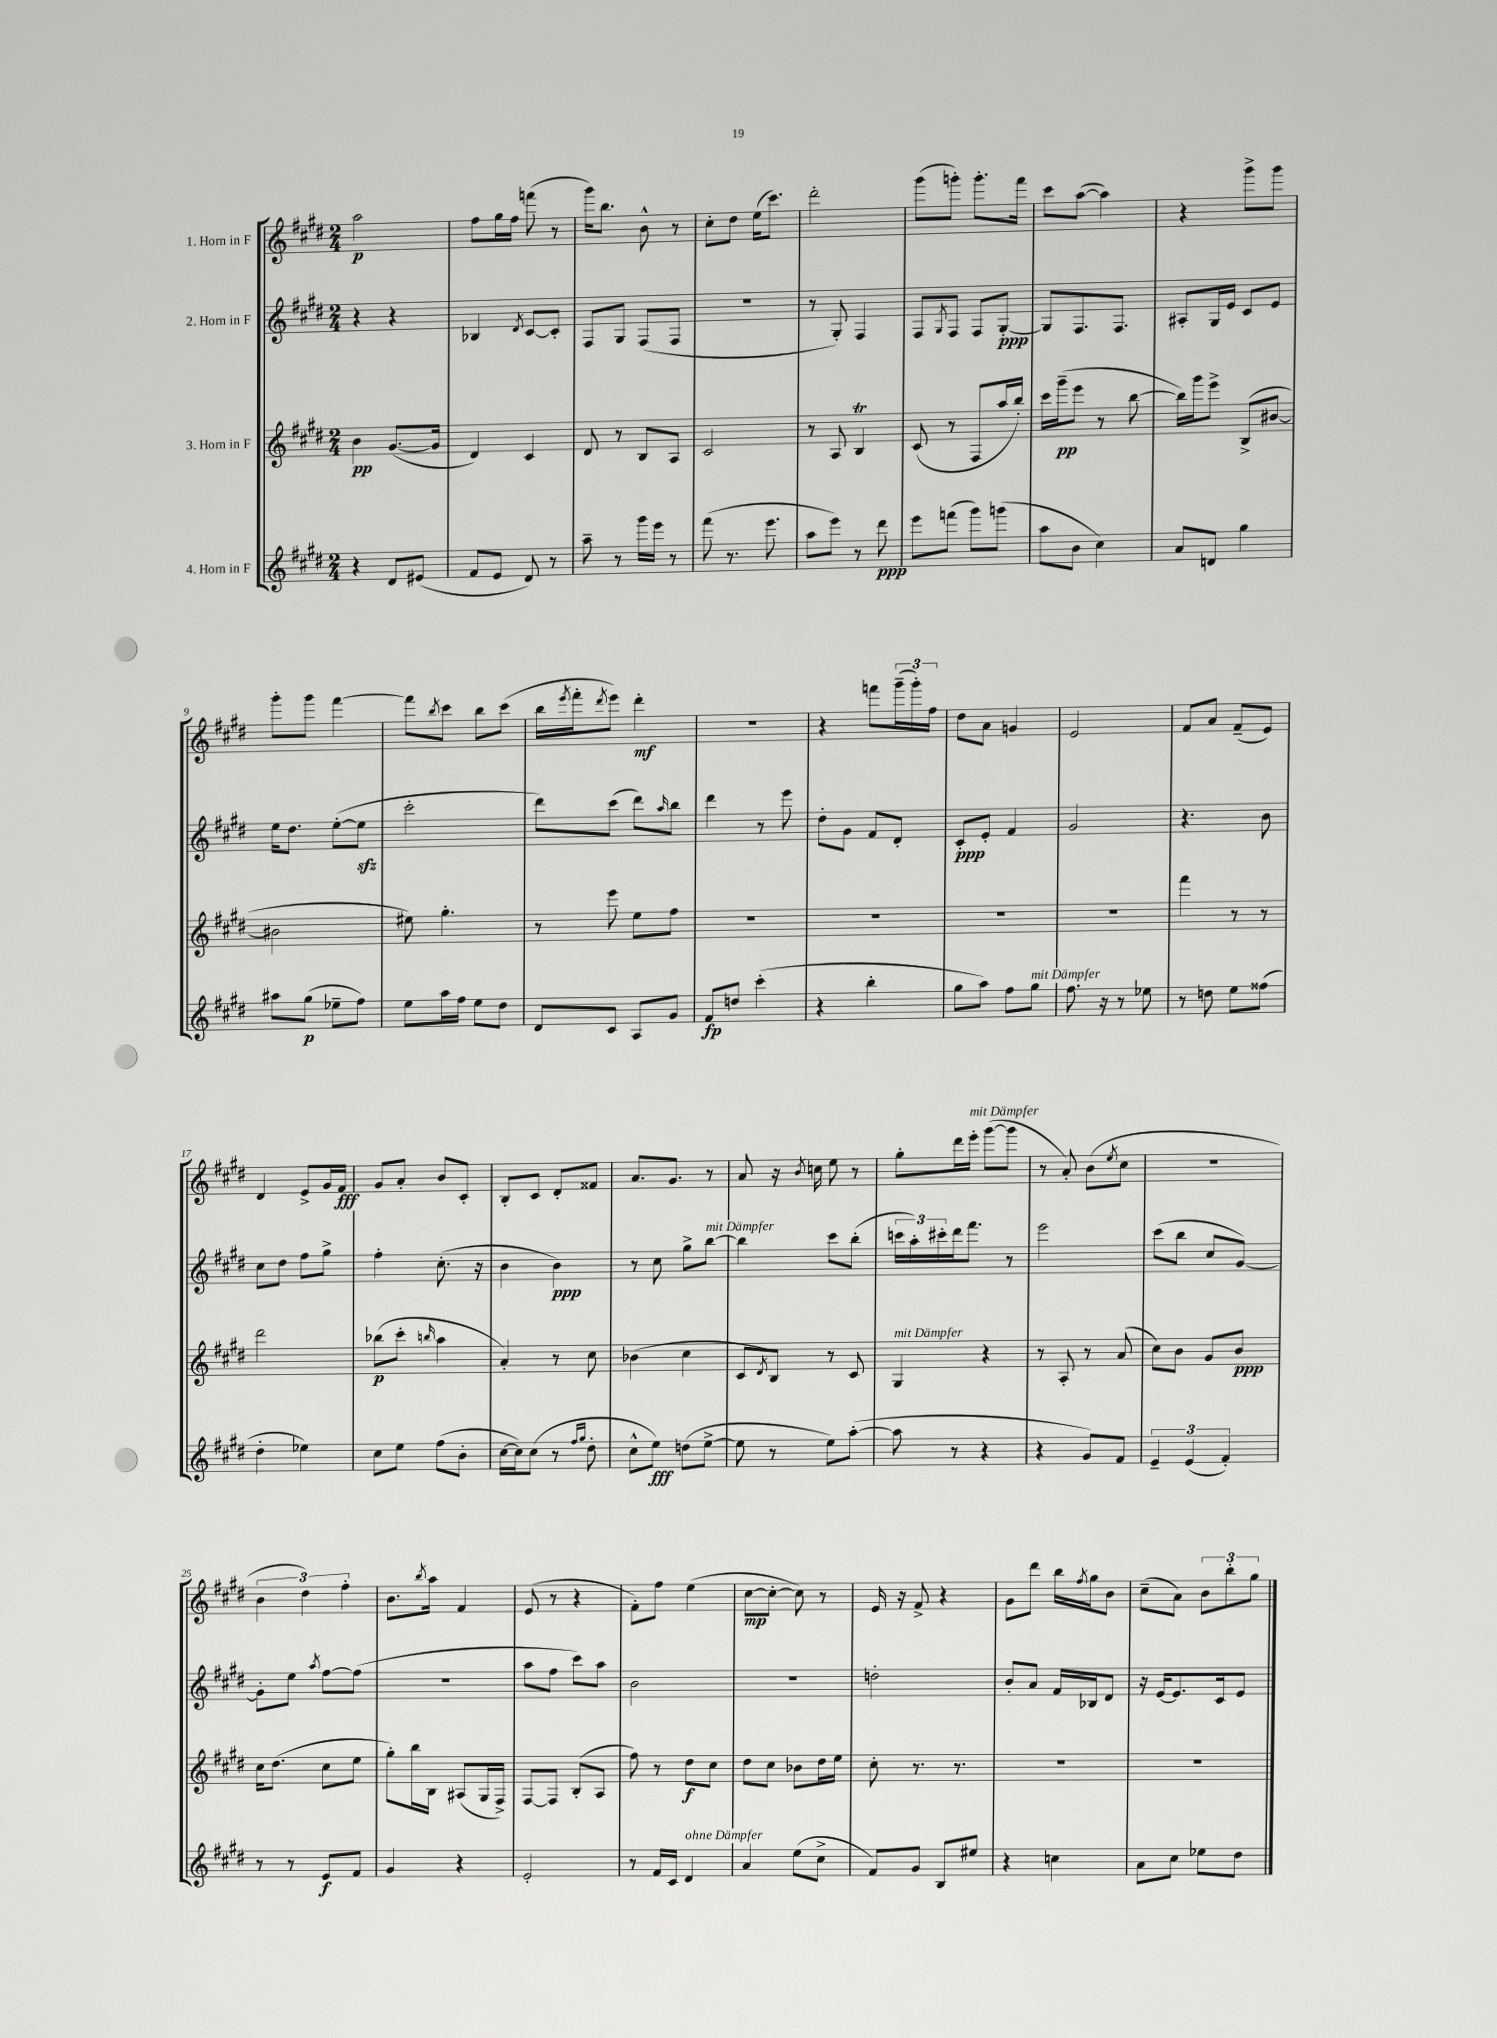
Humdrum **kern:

**kern	**dynam	**kern	**dynam	**kern	**dynam	**kern	**dynam
*part4	*part4	*part3	*part3	*part2	*part2	*part1	*part1
*staff4	*staff4	*staff3	*staff3	*staff2	*staff2	*staff1	*staff1
*I"4. Horn in F	*	*I"3. Horn in F	*	*I"2. Horn in F	*	*I"1. Horn in F	*
*clefG2	*	*clefG2	*	*clefG2	*	*clefG2	*
*k[f#c#g#d#]	*	*k[f#c#g#d#]	*	*k[f#c#g#d#]	*	*k[f#c#g#d#]	*
*M2/4	*	*M2/4	*	*M2/4	*	*M2/4	*
=1	=1	=1	=1	=1	=1	=1	=1
4r	.	4b\	pp	4r	.	2aa\	p
8d#/L	.	([8.g#/L	.	4r	.	.	.
(8e#X/J	.	.	.	.	.	.	.
.	.	16g#/Jk]	.	.	.	.	.
=2	=2	=2	=2	=2	=2	=2	=2
8f#/L	.	4d#/)	.	4B-X/	.	8ff#\L	.
8e/J	.	.	.	.	.	16gg#\L	.
.	.	.	.	.	.	16ff#\JJ	.
.	.	.	.	8qd#/	.	.	.
8d#/)	.	4c#/	.	[8c#/L	.	(8fffn\	.
8r	.	.	.	8c#'/J]	.	8r	.
=3	=3	=3	=3	=3	=3	=3	=3
8aa~\	.	8d#/	.	8F#/L	.	16ggg#\KL)	.
.	.	.	.	.	.	8.bb\J	.
8r	.	8r	.	8G#/J	.	.	.
16ggg#\LL	.	8B/L	.	(8F#/L	.	8b^^\	.
16eee\JJ	.	.	.	.	.	.	.
8r	.	8A/J	.	8F#/J	.	8r	.
=4	=4	=4	=4	=4	=4	=4	=4
(8fff#\	.	2c#/	.	2r	.	8cc#'\L	.
8.r	.	.	.	.	.	8dd#\J	.
.	.	.	.	.	.	(16ee\KL	.
8.eee\	.	.	.	.	.	8.ccc#\J)	.
=5	=5	=5	=5	=5	=5	=5	=5
8aa\L	.	8r	.	8r	.	2ddd#'\	.
8eee\J)	.	8A/	.	8G#'/)	.	.	.
8r	.	4BT/	.	4F#/	.	.	.
8ddd#\	ppp	.	.	.	.	.	.
=6	=6	=6	=6	=6	=6	=6	=6
8eee\L	.	(8c#/	.	8F#/L	.	(8ggg#\L	.
.	.	.	.	8qG#/	.	.	.
(8fffn\J	.	8r	.	8F#/J	.	8gggn'\J)	.
8ggg#\L)	.	8F#/L	.	8F#/L	.	8.ggg'\L	.
(8gggn\J	.	16aa/L	.	[8G#'/J	ppp	.	.
.	.	16bb'/JJ)	.	.	.	16fff#\Jk	.
=7	=7	=7	=7	=7	=7	=7	=7
8aa\L	.	16ccc#\LL	.	8G#/L]	.	8ccc#\L	.
.	.	(16ggg#~\J	pp	.	.	.	.
8b\J	.	8eee\J	.	8.F#/	.	([8aa\J	.
4cc#\)	.	8r	.	.	.	4aa\])	.
.	.	.	.	8.F#/J	.	.	.
.	.	[8bb\	.	.	.	.	.
=8	=8	=8	=8	=8	=8	=8	=8
8a/L	.	16bb\LL])	.	8A#X'/L	.	4r	.
.	.	16ggg#\J	.	.	.	.	.
8dn/J	.	8eee^\J	.	16G#/L	.	.	.
.	.	.	.	16e/JJ	.	.	.
4gg#\	.	(8B^/L	.	8c#/L	.	8ggg#^\L	.
.	.	[8b#X/J	.	8e/J	.	8ggg#\J	.
!!LO:LB:g=z
=9	=9	=9	=9	=9	=9	=9	=9
8aa#X\L	.	2b#X\]	.	16ee\KL	.	8ggg#'\L	.
.	.	.	.	8.dd#\J	.	.	.
(8gg#\J	p	.	.	.	.	8ggg#\J	.
8ee-X~\L	.	.	.	([8ee'\L	.	[4fff#\	.
8ff#\J)	.	.	.	8eezz\J]	.	.	.
=10	=10	=10	=10	=10	=10	=10	=10
8ee\L	.	8ee#X\)	.	2ccc#'\	.	8fff#\L]	.
.	.	.	.	.	.	8qbb/	.
16aa\L	.	4.gg#'\	.	.	.	8ccc#\J	.
16ff#\JJ	.	.	.	.	.	.	.
8ee\L	.	.	.	.	.	8bb\L	.
8dd#\J	.	.	.	.	.	(8ccc#\J	.
=11	=11	=11	=11	=11	=11	=11	=11
8d#/L	.	8r	.	8ddd#\L)	.	16bb\LL	.
.	.	.	.	.	.	8qeee/	.
.	.	.	.	.	.	16fff#'\J	.
.	.	.	.	.	.	8qddd#/	.
8c#/J	.	8eee\	.	(8ccc#\J	.	8eee\J)	.
8A/L	.	8ee\L	.	8ddd#\L)	.	4ddd#'\	mf
.	.	.	.	16qqaa/	.	.	.
8g#/J	.	8ff#\J	.	8bb\J	.	.	.
=12	=12	=12	=12	=12	=12	=12	=12
8f#/L	fp	2r	.	4ddd#\	.	2r	.
8ddn/J	.	.	.	.	.	.	.
(4ccc#'\	.	.	.	8r	.	.	.
.	.	.	.	8eee\	.	.	.
=13	=13	=13	=13	=13	=13	=13	=13
4r	.	2r	.	8dd#'\L	.	4r	.
.	.	.	.	8g#\J	.	.	.
4bb'\	.	.	.	8f#/L	.	8fffn\L	.
.	.	.	.	8d#'/J	.	(24ggg#~\L	.
.	.	.	.	.	.	24ggg#'\)	.
.	.	.	.	.	.	24ff#\JJ	.
=14	=14	=14	=14	=14	=14	=14	=14
8gg#\L	.	2r	.	8c#'/L	ppp	8dd#\L	.
8aa\J)	.	.	.	8e'/J	.	8a\J	.
8ff#\L	.	.	.	4f#/	.	4gn/	.
!LO:TX:a:i:t=mit Dämpfer	!	!	!	!	!	!	!
8gg#\J	.	.	.	.	.	.	.
=15	=15	=15	=15	=15	=15	=15	=15
8.ff#\	.	2r	.	2g#/	.	2e/	.
16r	.	.	.	.	.	.	.
8r	.	.	.	.	.	.	.
8ee-X\	.	.	.	.	.	.	.
=16	=16	=16	=16	=16	=16	=16	=16
8r	.	4fff#\	.	4.r	.	8f#/L	.
8ddn\	.	.	.	.	.	8a/J	.
8ee\L	.	8r	.	.	.	(8f#~/L	.
(8ff##X\J	.	8r	.	8b\	.	8e/J)	.
!!LO:LB:g=z
=17	=17	=17	=17	=17	=17	=17	=17
4dd#'\	.	2ddd#\	.	8cc#\L	.	4d#/	.
.	.	.	.	8dd#\J	.	.	.
4ee-X\)	.	.	.	8ff#\L	.	8e^/L	.
.	.	.	.	8gg#^\J	.	16g#/L	.
.	.	.	.	.	.	16f#/JJ	fff
=18	=18	=18	=18	=18	=18	=18	=18
8cc#\L	.	(8bb-X\L	p	4ff#'\	.	8g#/L	.
8ee\J	.	8ccc#'\J	.	.	.	8a'/J	.
.	.	16qqbbn/	.	.	.	.	.
(8ff#\L	.	4aa\	.	(8.cc#'\	.	8b/L	.
8b'\J	.	.	.	.	.	8c#'/J	.
.	.	.	.	16r	.	.	.
=19	=19	=19	=19	=19	=19	=19	=19
[16cc#\LL	.	4a'/)	.	4b\	.	8B'/L	.
16cc#\J])	.	.	.	.	.	.	.
(8cc#\J	.	.	.	.	.	8c#/J	.
8r	.	8r	.	4b\)	ppp	8d#'/L	.
16qqff#/LL	.	.	.	.	.	.	.
16qqgg#/JJ	.	.	.	.	.	.	.
8dd#'\	.	8cc#\	.	.	.	8f##X/J	.
=20	=20	=20	=20	=20	=20	=20	=20
8cc#^^\L	.	(4b-X\	.	8r	.	8.a/L	.
8ee\J)	fff	.	.	8cc#\	.	.	.
.	.	.	.	.	.	8.g#/J	.
(8ddn\L	.	4cc#\	.	8gg#^\L	.	.	.
!	!	!	!	!LO:TX:a:i:t=mit Dämpfer	!	!	!
[8ee^\J	.	.	.	[8bb\J	.	8r	.
=21	=21	=21	=21	=21	=21	=21	=21
8ee\]	.	8c#/L	.	4bb\]	.	8a/	.
.	.	8qd#/	.	.	.	.	.
8r	.	8B/J)	.	.	.	16r	.
.	.	.	.	.	.	8qb/	.
.	.	.	.	.	.	16ccn\	.
8ee\L)	.	8r	.	8ccc#\L	.	8ee\	.
([8aa'\J	.	8c#/	.	(8bb'\J	.	8r	.
=22	=22	=22	=22	=22	=22	=22	=22
!	!	!LO:TX:a:i:t=mit Dämpfer	!	!	!	!	!
8aa\]	.	4G#/	.	24cccn\LL	.	8gg#'\L	.
.	.	.	.	24aa'\)	.	.	.
.	.	.	.	24ccc#X'\	.	.	.
8r	.	.	.	16ddd#\J	.	16ddd#\L	.
!	!	!	!	!	!	!LO:TX:a:i:t=mit Dämpfer	!
.	.	.	.	8.fff#\J	.	16eee'\JJ	.
4r	.	4r	.	.	.	([8ggg#\L	.
.	.	.	.	8r	.	8ggg#\J]	.
=23	=23	=23	=23	=23	=23	=23	=23
4r	.	8r	.	2eee\	.	8r	.
.	.	8A'/	.	.	.	8a'/)	.
8g#/L)	.	8r	.	.	.	(8b\L	.
.	.	.	.	.	.	8qee/	.
8f#/J	.	(8a/	.	.	.	8cc#\J	.
=24	=24	=24	=24	=24	=24	=24	=24
6e~/	.	8cc#\L)	.	(8ccc#\L	.	2r	.
.	.	8b\J	.	8bb\J	.	.	.
(6e/	.	.	.	.	.	.	.
.	.	8g#/L	.	8cc#/L	.	.	.
6f#'/)	.	.	.	.	.	.	.
.	.	8b/J	ppp	[8g#/J)	.	.	.
!!LO:LB:g=z
=25	=25	=25	=25	=25	=25	=25	=25
8r	.	16cc#\KL	.	8g#'\L]	.	6b\	.
.	.	(8.dd#\J	.	.	.	.	.
8r	.	.	.	8ee\J	.	.	.
.	.	.	.	.	.	6dd#\)	.
.	.	.	.	8qaa/	.	.	.
8e/L	f	8cc#\L	.	[8ff#\L	.	.	.
.	.	.	.	.	.	6ff#'\	.
8f#/J	.	8ee\J	.	(8ff#\J]	.	.	.
=26	=26	=26	=26	=26	=26	=26	=26
4g#/	.	8gg#'\L)	.	2r	.	8.b\L	.
.	.	16bb\L	.	.	.	.	.
.	.	.	.	.	.	8qbb/	.
.	.	16B\JJ	.	.	.	16aa\Jk	.
4r	.	(8A#X/L	.	.	.	4f#/	.
.	.	16G#/L	.	.	.	.	.
.	.	16F#^/JJ)	.	.	.	.	.
=27	=27	=27	=27	=27	=27	=27	=27
2e'/	.	[8F#/L	.	8aa\L	.	(8e/	.
.	.	8F#/J]	.	8ff#\J	.	8r	.
.	.	(8B'/L	.	8ccc#\L)	.	4r	.
.	.	8A/J	.	8aa\J	.	.	.
=28	=28	=28	=28	=28	=28	=28	=28
8r	.	8ff#\)	.	2b\	.	8f#'\L)	.
16f#/LL	.	8r	.	.	.	8ff#\J	.
16c#/JJ	.	.	.	.	.	.	.
!LO:TX:a:i:t=ohne Dämpfer	!	!	!	!	!	!	!
4d#/	.	8dd#\L	f	.	.	(4ee\	.
.	.	8cc#\J	.	.	.	.	.
=29	=29	=29	=29	=29	=29	=29	=29
4a/	.	8dd#\L	.	2r	.	[8cc#\L	mp
.	.	8cc#\J	.	.	.	8cc#'\J_	.
(8ee\L	.	8b-X\L	.	.	.	8cc#\])	.
8cc#^\J	.	16dd#\L	.	.	.	8r	.
.	.	16ee\JJ	.	.	.	.	.
=30	=30	=30	=30	=30	=30	=30	=30
8f#/L)	.	8cc#'\	.	2ddn'\	.	16e/	.
.	.	.	.	.	.	16r	.
8g#/J	.	8.r	.	.	.	8f#^/	.
8B/L	.	.	.	.	.	4r	.
.	.	8.r	.	.	.	.	.
8ee#X/J	.	.	.	.	.	.	.
=31	=31	=31	=31	=31	=31	=31	=31
4r	.	2r	.	8b'/L	.	8g#\L	.
.	.	.	.	8a/J	.	8ddd#\J	.
4ccn\	.	.	.	16f#/LL	.	16bb\LL	.
.	.	.	.	.	.	8qff#/	.
.	.	.	.	16B-X/J	.	16gg#\J	.
.	.	.	.	8d#/J	.	8b\J	.
=32	=32	=32	=32	=32	=32	=32	=32
8a\L	.	2r	.	16r	.	(8cc#~\L	.
.	.	.	.	[16e/KL	.	.	.
8cc#\J	.	.	.	8.e/]	.	8a\J)	.
8ee-X\L	.	.	.	.	.	12b\L	.
.	.	.	.	16c#/k	.	.	.
.	.	.	.	.	.	12bb'\	.
8dd#\J	.	.	.	8e/J	.	.	.
.	.	.	.	.	.	12gg#\J	.
==	==	==	==	==	==	==	==
*-	*-	*-	*-	*-	*-	*-	*-
